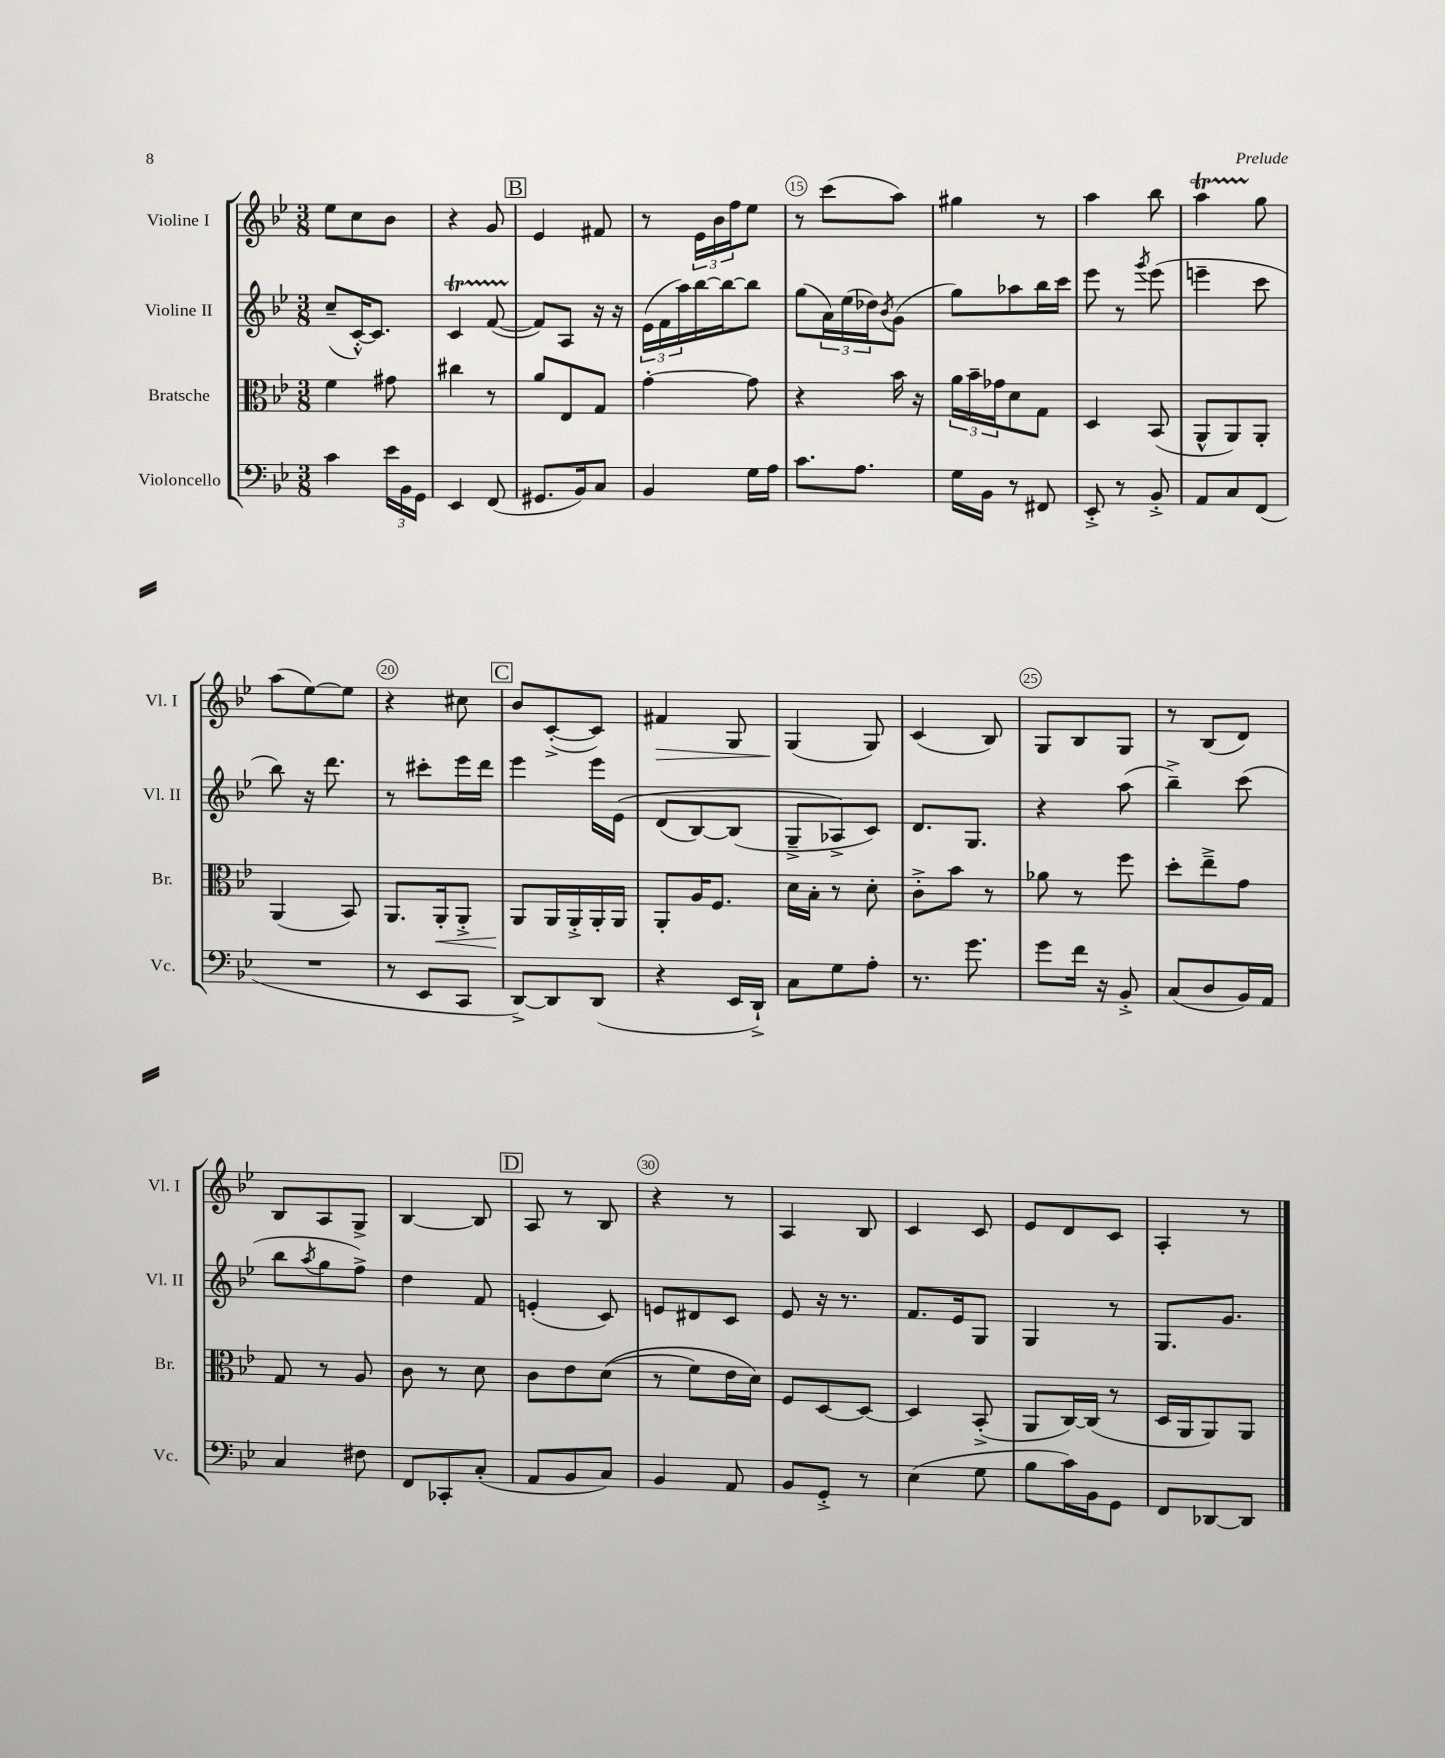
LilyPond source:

<<
\new StaffGroup <<
\new Staff = "s0" \with { instrumentName = "Violine I" shortInstrumentName = "Vl. I" } {
    \clef treble \key bes \major \numericTimeSignature \time 3/8
    ees''8 c''8 bes'8 |
    r4 g'8 |
    \mark \markup { \box "B" } ees'4 fis'8 |
    r8 \tuplet 3/2 { ees'16 bes'16 f''16 } ees''8 |
    r8 c'''8( a''8) |
    gis''4 r8 |
    a''4 bes''8 |
    a''4\startTrillSpan g''8\stopTrillSpan |
    a''8( ees''8~) ees''8 |
    r4 cis''8 |
    \mark \markup { \box "C" } bes'8 c'8~-.->( c'8) |
    fis'4\> g8 |
    g4\!( g8) |
    c'4( bes8) |
    g8 bes8 g8 |
    r8 bes8( d'8) |
    bes8 a8 g8-> |
    bes4~ bes8 |
    \mark \markup { \box "D" } a8 r8 bes8 |
    r4 r8 |
    a4 bes8 |
    c'4 c'8 |
    ees'8 d'8 c'8 |
    a4-. r8 \bar "|." |
}
\new Staff = "s1" \with { instrumentName = "Violine II" shortInstrumentName = "Vl. II" } {
    \clef treble \key bes \major \numericTimeSignature \time 3/8
    c''8--( c'16~-.-^) c'8. |
    c'4\startTrillSpan f'8~( |
    \mark \markup { \box "B" } f'8\stopTrillSpan) a8 r16 r16 |
    \tuplet 3/2 { ees'16( f'16 a''16) } bes''16~ bes''16~ bes''8 |
    g''8( \tuplet 3/2 { a'16) ees''16( des''16) } \acciaccatura { bes'8 } g'8( |
    g''8) aes''8 bes''16 c'''16 |
    ees'''8 r8 \acciaccatura { g'''8 } ees'''8( |
    e'''4-- c'''8 |
    bes''8) r16 d'''8. |
    r8 cis'''8-. ees'''16 d'''16 |
    \mark \markup { \box "C" } ees'''4 ees'''16 ees'16\( |
    d'8( bes8~) bes8( |
    g8---> aes8->\) c'8) |
    d'8. g8. |
    r4 a''8( |
    bes''4--->) c'''8( |
    bes''8 \acciaccatura { a''8 } g''8 f''8->) |
    d''4 f'8 |
    \mark \markup { \box "D" } e'4-.( c'8) |
    e'8 dis'8 c'8 |
    ees'8 r16 r8. |
    f'8. ees'16 g8 |
    g4 r8 |
    g8. g'8. \bar "|." |
}
\new Staff = "s2" \with { instrumentName = "Bratsche" shortInstrumentName = "Br." } {
    \clef alto \key bes \major \numericTimeSignature \time 3/8
    f'4 gis'8 |
    cis''4 r8 |
    \mark \markup { \box "B" } a'8 ees8 g8 |
    g'4~-. g'8 |
    r4 bes'16 r16 |
    \tuplet 3/2 { a'16 bes'16-- ges'16 } d'8 g8 |
    d4 bes,8( |
    a,8-^ a,8) a,8-. |
    a,4( bes,8) |
    a,8. a,16-.\< a,8-.-> |
    \mark \markup { \box "C" } a,8\! a,16 a,16-.-> a,16-. a,16 |
    a,8-. a16 f8. |
    d'16 bes16-. r8 d'8-. |
    c'8-.-> bes'8 r8 |
    aes'8 r8 f''8 |
    d''8-. ees''8---> g'8 |
    g8 r8 a8 |
    c'8 r8 d'8 |
    \mark \markup { \box "D" } c'8 ees'8 d'8(\( |
    r8 f'8) ees'16 d'16\) |
    f8 d8~ d8~ |
    d4 bes,8-.->( |
    a,8 c16~) c16( r8 |
    d16 a,16 a,8) a,8 \bar "|." |
}
\new Staff = "s3" \with { instrumentName = "Violoncello" shortInstrumentName = "Vc." } {
    \clef bass \key bes \major \numericTimeSignature \time 3/8
    c'4 \tuplet 3/2 { ees'16 bes,16 g,16 } |
    ees,4 f,8( |
    \mark \markup { \box "B" } gis,8. bes,16) c8 |
    bes,4 g16 a16 |
    c'8. a8. |
    g16 bes,16 r8 fis,8 |
    ees,8-.-> r8 bes,8-.-> |
    a,8 c8 f,8( |
    R4. |
    r8 ees,8 c,8 |
    \mark \markup { \box "C" } d,8~->) d,8 d,8( |
    r4 ees,16 d,16-!->) |
    c8 g8 a8-. |
    r8. g'8. |
    g'8 f'16 r16 bes,8-.-> |
    c8( d8 bes,16) a,16 |
    c4 fis8 |
    f,8 ces,8-. c8-.( |
    \mark \markup { \box "D" } a,8 bes,8 c8) |
    bes,4 a,8 |
    bes,8 g,8-.-> r8 |
    ees4( g8 |
    bes8 c'16) bes,16 g,8 |
    f,8 des,8~ des,8 \bar "|." |
}
>>
>>
\layout { \context { \Score currentBarNumber = #11 \override BarNumber.break-visibility = ##(#f #t #t) barNumberVisibility = #(every-nth-bar-number-visible 5) \override BarNumber.stencil = #(make-stencil-circler 0.1 0.3 ly:text-interface::print) } }
